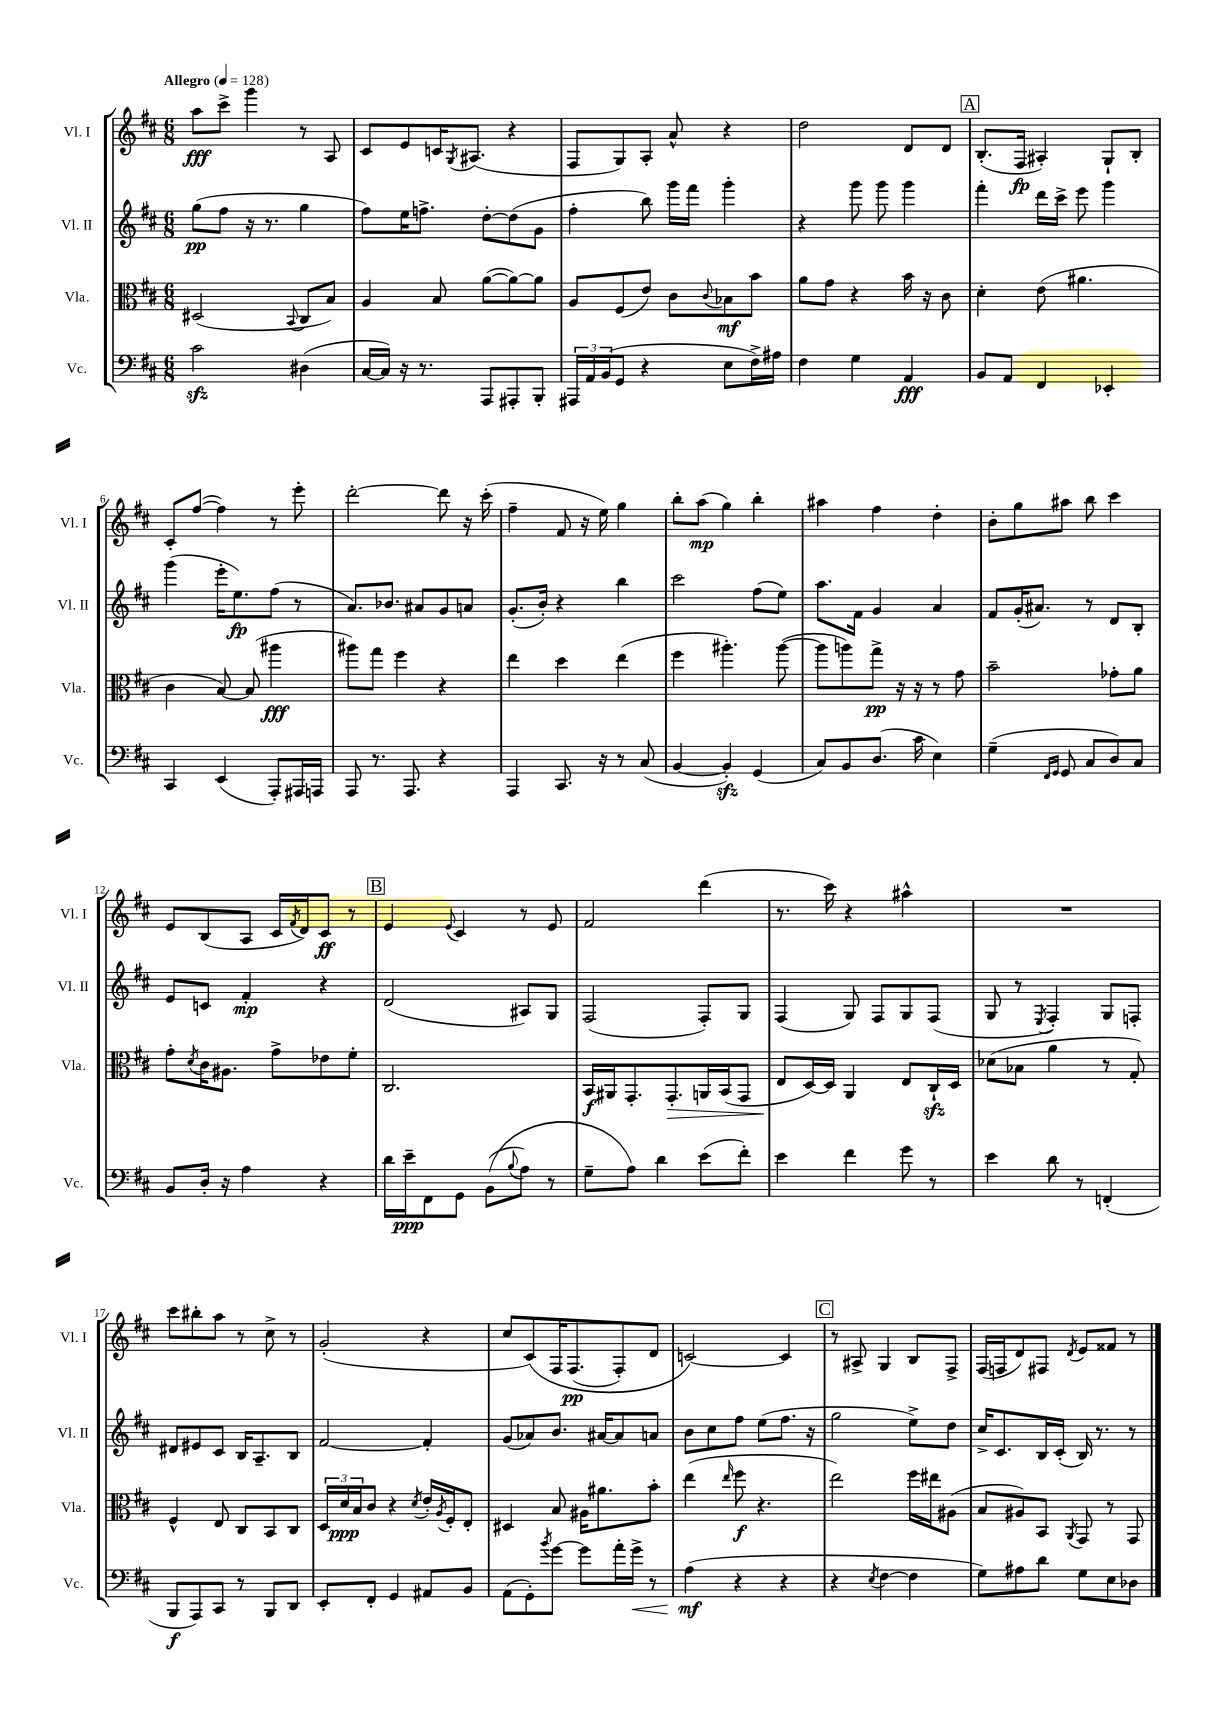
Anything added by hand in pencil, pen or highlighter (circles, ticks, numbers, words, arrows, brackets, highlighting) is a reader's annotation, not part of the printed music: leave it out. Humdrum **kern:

**kern	**kern	**kern	**kern
*staff4	*staff3	*staff2	*staff1
*clefF4	*clefC3	*clefG2	*clefG2
*k[f#c#]	*k[f#c#]	*k[f#c#]	*k[f#c#]
*M6/8	*M6/8	*M6/8	*M6/8
*MM128	*MM128	*MM128	*MM128
2c#\	(2D#/	(8gg\L	8aa\L
.	.	8ff#\J	8ccc#^\J
.	.	16r	4ggg\
.	.	8.r	.
.	8qqBB/	.	.
(4D#\	8C#/L	4gg\	8r
.	8B/J)	.	8A/
=	=	=	=
[16C#/LL	4A/	8ff#\L)	8c#/L
16C#/]JJ)	.	.	.
16r	.	16ee\K	8e/
8.r	.	8.ff^\J	.
.	8B/	.	16c/K
.	.	.	8qG/
.	.	.	(8.A#/J
8AAA/L	([8a\L	[8dd'\L	.
8AAA#'/	8a\_)	(8dd\]	4r
8BBB'/J	8a\]J	8g\J	.
=	=	=	=
24AAA#/LL	8A/L	4ff#'\	8F#/L
24AA/	.	.	.
(24BB/J	.	.	.
8GG/J	(8F#/	.	8G/)
4r	8e/J)	8bb\)	8A'/J
.	8c#\L	16ggg\LL	8a^^/
.	.	16fff#\JJ	.
.	8qqc#/	.	.
8E\L	8B-\	4ggg'\	4r
16F#^\L)	8b\J	.	.
16A#\JJ	.	.	.
=	=	=	=
4F#\	8a\L	4r	2dd\
.	8g\J	.	.
4G\	4r	8ggg\	.
.	.	8ggg\	.
4AA/	16b\	4ggg\	8d/L
.	16r	.	.
.	8c#\	.	8d/J
=	=	=	=
8BB/L	4d'\	4fff#'\	(8.B'/L
8AA/J	.	.	.
.	.	.	16F#/Jk
4FF#/	(8e\	16ddd\LL	4A#'/)
.	.	16ccc#^\JJ	.
.	4.a#\	8eee\	.
4EE-'/	.	4ggg\	8G`/L
.	.	.	8B'/J
=	=	=	=
4CC#/	4c#\	(4ggg\	8c#'/L
.	.	.	([8ff#/J
(4EE/	[8B/)	16eee'\LK	4ff#\])
.	.	8.ee\)	.
.	(8B/]	.	.
8AAA'/L)	4aa#\	(8ff#\J	8r
16AAA#/L	.	8r	8eee'\
16AAA/JJ	.	.	.
=	=	=	=
8AAA/	8aa#\L)	8.a/L)	[2ddd'\
8.r	8gg\J	.	.
.	.	8.b-/J	.
.	4ff#\	.	.
8.AAA/	.	.	.
.	.	8a#/L	.
4r	4r	8g/	8ddd\]
.	.	8a/J	16r
.	.	.	(16ccc#'\
=	=	=	=
4AAA/	4ee\	(8.g'/L	4ff#~\
.	.	16b'/Jk)	.
8.CC#/	4dd\	4r	8f#/
.	.	.	16r
16r	.	.	16ee\)
8r	(4ee\	4bb\	4gg\
(8C#/	.	.	.
=	=	=	=
[4BB/	4ff#\	2ccc#\	8bb'\L
.	.	.	(8aa\J
4BB'/])	4.aa#'\)	.	4gg\)
(4GG/	.	(8ff#\L	4bb'\
.	([8aa#\	8ee\J)	.
=	=	=	=
8C#/L)	8aa#\]L	8.aa\L	4aa#\
8BB/	8aa\)	.	.
.	.	16f#\Jk	.
(8.D/J	8gg^\J	4g/	4ff#\
.	16r	.	.
16c#\	16r	.	.
4E\)	8r	4a/	4dd'\
.	8g\	.	.
=	=	=	=
(4G~\	2b~\	8f#/L	8b'\L
.	.	(16g'/K	8gg\
.	.	8.a#/J)	.
16qqFF#/LL	.	.	.
16qqGG/JJ	.	.	.
8GG/	.	.	8aa#\J
8C#/L	.	8r	8bb\
8D/)	8g-'\L	8d/L	4ccc#\
8C#/J	8a\J	8B'/J	.
=	=	=	=
8BB/L	8g'\L	8e/L	8e/L
.	8qd/	.	.
16D'/Jk	16c#\K	8c/J	(8B/
16r	8.A#\J	.	.
4A\	.	4f#'/	8A/J
.	8g^\L	.	16c#/LL
.	.	.	8qf#/
.	.	.	16d/J)
4r	8e-\	4r	8c#/J
.	8f#'\J	.	8r
=	=	=	=
16d\LL	2.C#/	(2d/	4e/
16e~\J	.	.	.
8FF#\	.	.	.
.	.	.	8qqe/
8GG\J	.	.	4c#/
&((8BB\L	.	.	.
8qqB/	.	.	.
8A\J)	.	8A#/L)	8r
8r	.	8G/J	8e/
=	=	=	=
8G~\L	16BB/LL	(2F#/	2f#/
.	16AA#/J	.	.
8A\J&)	8.GG'/	.	.
4d\	.	.	.
.	8.GG'/	.	.
(8e\L	16AA/L	8F#'/L)	(4ddd\
.	(16BB/J	.	.
8f#'\J)	8GG/J	8G/J	.
=	=	=	=
4e\	8E/L	(4F#/	8.r
.	[16D/L)	.	.
.	16D/]JJ	.	16ccc#\)
4f#\	4AA/	8G/)	4r
.	.	8F#/L	.
8g\	8E/L	8G/	4aa#^^\
8r	16C#`/L	(8F#/J	.
.	16D/JJ	.	.
=	=	=	=
4e\	(8d-\L	8G/	2.r
.	8B-\J	8r	.
.	.	8qE/	.
8d\	4a\	4F#'/)	.
8r	.	.	.
(4FF'/	8r	8G/L	.
.	8G'/)	8F'/J	.
=	=	=	=
8BBB/L	4F#^^/	8d#/L	8ccc#\L
8AAA/)	.	8e#/	8bb#'\
8CC#/J	8E/	8c#/J	8aa\J
8r	8C#/L	16B/LK	8r
.	.	8.A~/	.
8BBB/L	8BB/	.	8cc#^\
8DD/J	8C#/J	8B/J	8r
=	=	=	=
8EE'/L	24D/LL	[2f#/	(2g'/
.	24d/	.	.
.	24B/J	.	.
8FF#'/J	8c#/J	.	.
4GG/	4r	.	.
.	8qd/	.	.
8AA#/L	16e'/LL	4f#'/]	4r
.	8qA/	.	.
.	16F#'/J	.	.
8BB/J	8E'/J	.	.
=	=	=	=
(8AA\L	4D#/	(8g/L	8cc#/L
8GG'\)	.	8a-/)	&(8c#/)
8qb/	.	.	.
[8g\J	8B/	8.b/J	16F#/K
.	.	.	(8.F#/
8g\]L	16A#\LK	.	.
.	8.a#\	[16a#/LK	.
16a'\L	.	8a#/]	8F#'/)
16g^\JJ	.	.	.
8r	8b'\J	8a/J	8d/J
=	=	=	=
(4A\	(4ee\	8b\L	[2c/&)
.	.	8cc#\	.
.	16qqee/	.	.
4r	8ff#\	8ff#\J	.
.	4.r	(8ee\L	.
4r	.	8.ff#\J	4c/]
.	.	16r	.
=	=	=	=
4r	2ee\)	2gg\	8r
.	.	.	8A#^/
8qE/	.	.	.
[4F#\	.	.	4G/
4F#\]	16ff#\LL	8ee^\L)	8B/L
.	16ee#\J	.	.
.	(8A#\J	8dd\J	8F#^/J
=	=	=	=
8G\L)	8B/L	16cc#^/LK	(16F#/LL
.	.	8.c#/	16F/J
8A#\	8A#/)	.	8d/)
8d\J	8BB/J	16B/L	8F#/J
.	.	(16c#'/JJ	.
.	8qAA/	.	8qd/
8G\L	8GG/	16B/)	8e/L
.	.	8.r	.
8E\	8r	.	8f##/J
8D-\J	8GG/	8r	8r
==	==	==	==
*-	*-	*-	*-
